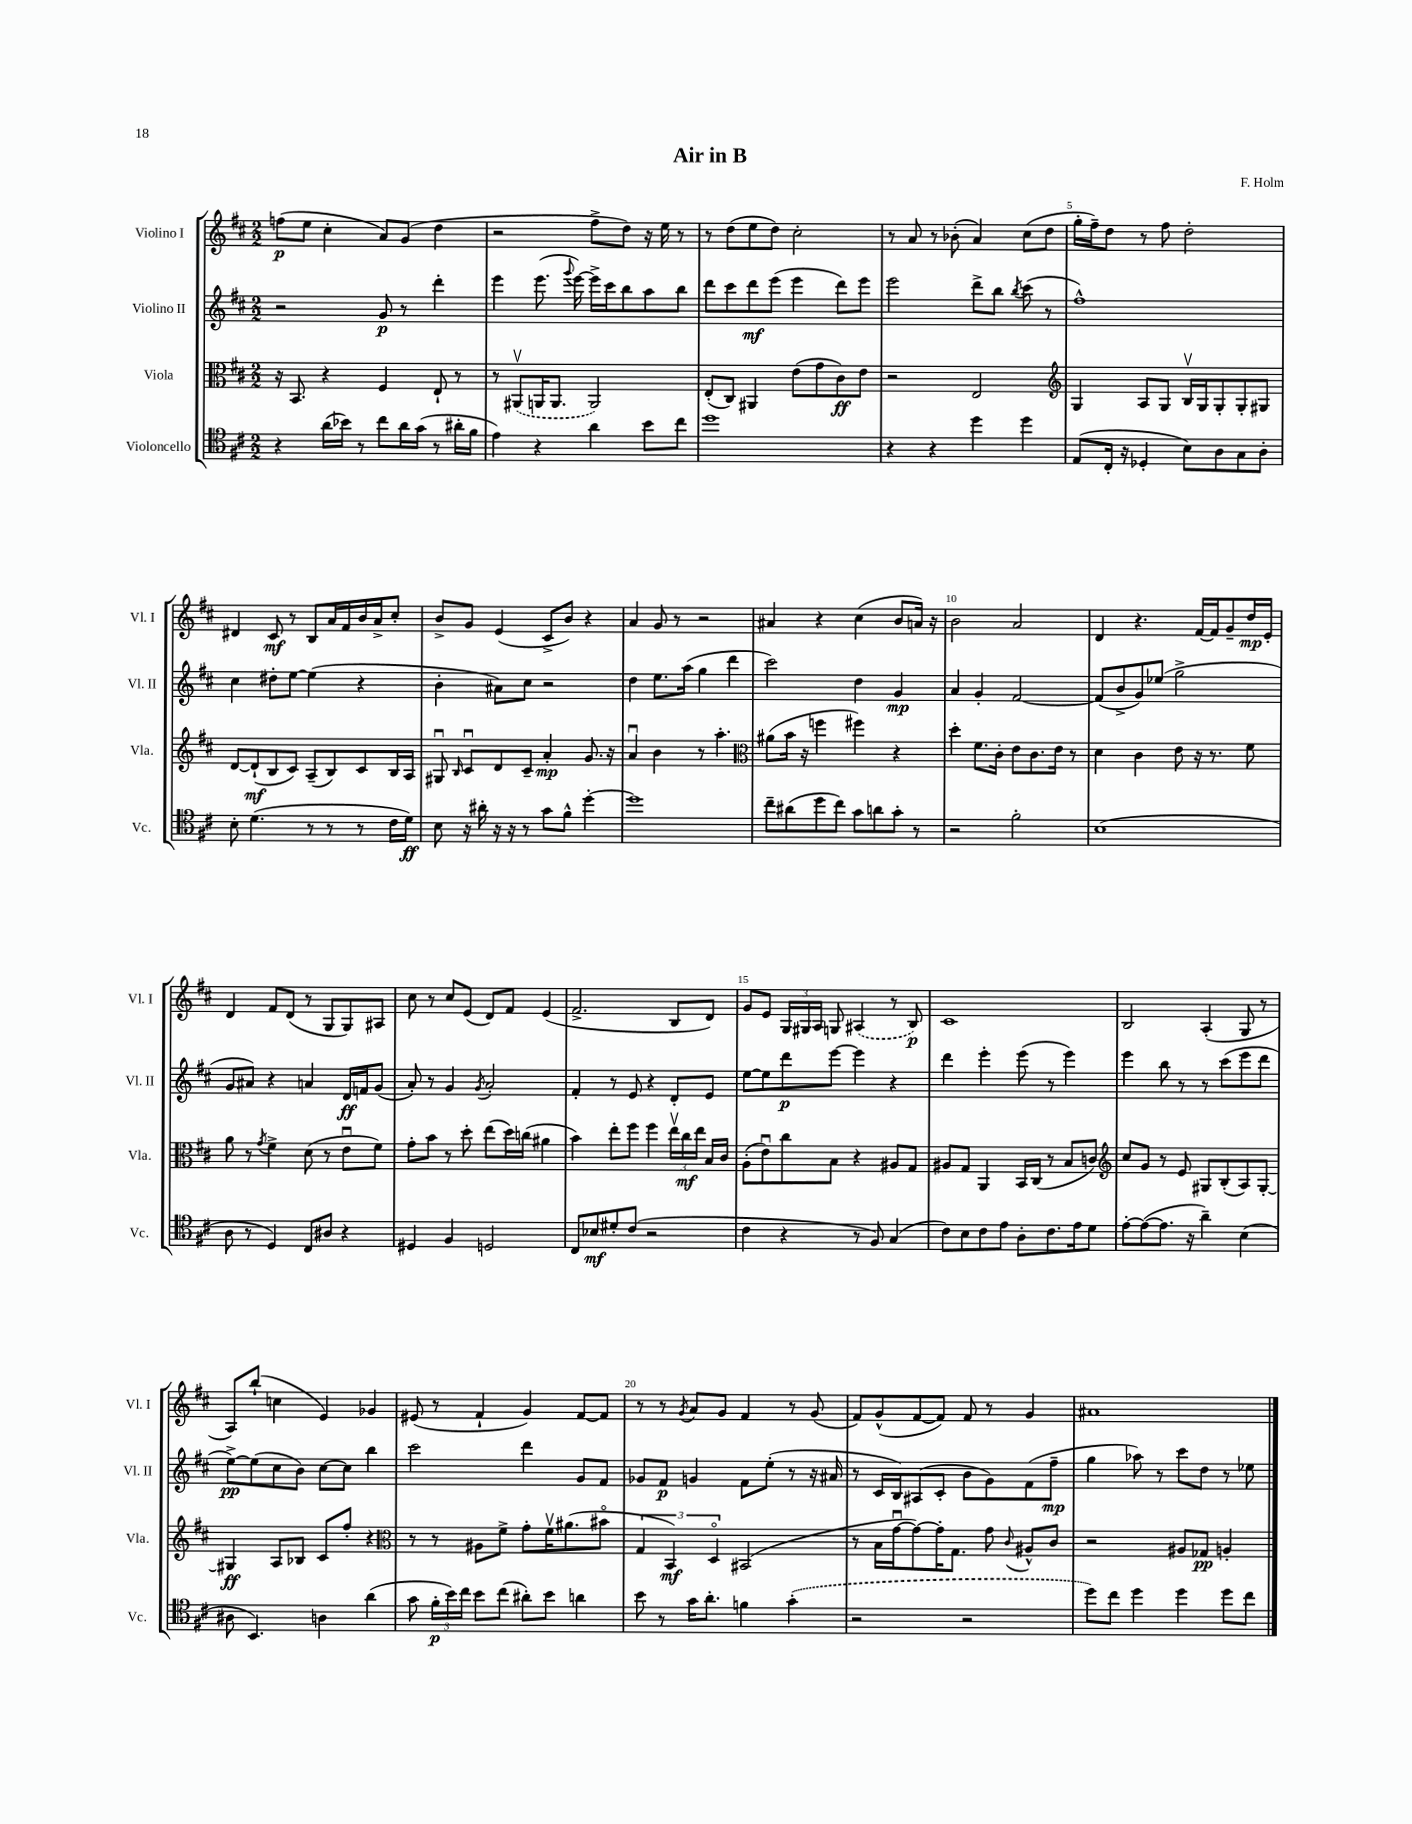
\header { title = "Air in B" composer = "F. Holm" }
<<
\new StaffGroup <<
\new Staff = "s0" \with { instrumentName = "Violino I" shortInstrumentName = "Vl. I" } {
    \clef treble \key d \major \numericTimeSignature \time 2/2
    \autoBeamOff f''8[\p( e''8] cis''4-. a'8[) g'8]( d''4 |
    r2 fis''8[-> d''8]) r16 e''16 r8 |
    r8 d''8[( e''8 d''8]) cis''2-. |
    r8 a'8 r8 bes'8-.( a'4) cis''8[( d''8] |
    g''16[-. fis''16--) d''8] r8 fis''8 d''2-. |
    dis'4 cis'8\mf r8 b8[ a'16 fis'16 b'16 a'16-> cis''8]-. |
    b'8[-> g'8] e'4( cis'8[-> b'8]) r4 |
    a'4 g'8 r8 r2 |
    ais'4 r4 cis''4( b'8[ a'16]) r16 |
    b'2 a'2 |
    d'4 r4. fis'16[~ fis'16 g'8-- d''16\mp e'16]-. |
    d'4 fis'8[ d'8]( r8 g8[ g8) ais8] |
    cis''8 r8 cis''8[ e'8]( d'8[) fis'8] e'4( |
    fis'2.-> b8[ d'8]) |
    g'8[ e'8] \tuplet 3/2 { g16[ gis16 a16] } g8 \once \slurDashed ais4( r8 b8\p) |
    cis'1 |
    b2 a4-.( g8 r8 |
    a8[) b''8]-!( c''4 e'4) ges'4 |
    eis'8( r8 fis'4-! g'4) fis'8[~ fis'8] |
    r8 r8 \acciaccatura { g'8 } a'8[ g'8] fis'4 r8 g'8( |
    fis'8[) g'8-^( fis'8~ fis'8]) fis'8 r8 g'4 |
    ais'1 \bar "|." |
}
\new Staff = "s1" \with { instrumentName = "Violino II" shortInstrumentName = "Vl. II" } {
    \clef treble \key d \major \numericTimeSignature \time 2/2
    \autoBeamOff r2 g'8\p r8 d'''4-. |
    e'''4 e'''8.( \appoggiatura { g'''8 } e'''16~) e'''16[-> cis'''16 b''8 a''8 b''8] |
    d'''8[ cis'''8 d'''8\mf e'''8]( e'''4 d'''8[) e'''8] |
    e'''2 d'''8[-> b''8] \acciaccatura { b''8 } cis'''8( r8 |
    fis''1-^) |
    cis''4 dis''8[-. e''8]~ e''4( r4 |
    b'4-. ais'8[) cis''8] r2 |
    d''4 e''8.[ a''16]( g''4 d'''4 |
    cis'''2) d''4 g'4\mp |
    a'4 g'4-. fis'2~ |
    fis'8[( b'8-> g'8) ees''8]( g''2-> |
    g'8[ ais'8]) r4 a'4 d'16[\ff f'16 g'8]( |
    a'8-.) r8 g'4 \acciaccatura { g'8 } a'2-. |
    fis'4-. r8 e'8 r4 d'8[-. e'8] |
    e''8[~ e''8 d'''8\p e'''8]~ e'''4 r4 |
    d'''4 e'''4-. e'''8( r8 e'''4) |
    e'''4 b''8 r8 r8 cis'''8[( e'''8 d'''8] |
    e''8[~->\pp) e''8( cis''8 b'8]) cis''8[~ cis''8] b''4 |
    cis'''2 d'''4 g'8[ fis'8] |
    ges'8[ fis'8]\p g'4 fis'8[ e''8]-.( r8 r16 ais'16 |
    r8 cis'16[ b16) ais8( cis'8]-. b'8[ g'8) fis'8( fis''8]--\mp |
    g''4 aes''8) r8 cis'''8[ d''8] r8 ees''8 \bar "|." |
}
\new Staff = "s2" \with { instrumentName = "Viola" shortInstrumentName = "Vla." } {
    \clef alto \key d \major \numericTimeSignature \time 2/2
    \autoBeamOff r16 b,8. r4 fis4 e8-! r8 |
    r8 \once \slurDashed ais,8[\upbow( a,16 a,8.] a,2) |
    e8[-.( cis8]) ais,4 e'8[( g'8 cis'8\ff) e'8] |
    r2 e2 |
    \clef treble g4 a8[ g8] b16[\upbow g16 g8-. g8-. gis8] |
    d'8[~ d'8-!\mf( b8 cis'8]) a8[--( b8) cis'8 b16 a16] |
    gis8\downbow \grace { b16 } cis'8[\downbow d'8 cis'8]-- a'4-.\mp g'8. r16 |
    a'4\downbow b'4 r8 a''4.-. |
    \clef alto ais'8[( b'16] r16 f''4 fis''4) r4 |
    d''4-. fis'8.[ cis'16]-. e'8[ cis'8. e'16] r8 |
    d'4 cis'4 e'8 r16 r8. fis'8 |
    a'8 r8 \acciaccatura { g'8 } fis'4-> d'8( r8 e'8[\downbow fis'8]) |
    g'8[-. b'8] r8 d''8-. e''8[( d''16) c''16]( ais'4 |
    b'4) e''8[-. fis''8] fis''4 \tuplet 3/2 { e''16[\upbow cis''16\mf e''16] } b16[ cis'16] |
    a8[-.( e'8\downbow) cis''8 b8] r4 ais8[ g8] |
    ais8[ g8] a,4 b,16[ cis16]( r8 b8[ c'8]) |
    \clef treble cis''8[ g'8] r8 e'8 gis8[ b8-.( a8) gis8]~-. |
    gis4\ff a8[ bes8] cis'8[ fis''8]-. r4 |
    \clef alto r8 r8 ais8[ fis'8]-> g'8[-. fis'16\upbow ais'8.( bis'8]\flageolet |
    \tuplet 3/2 { g4 b,4\mf) d4\flageolet } bis,2( |
    r8 b16[ g'16~\downbow g'8~) g'16-. g8.] g'8 \appoggiatura { cis'8 } ais8[-^ cis'8] |
    r2 ais8[ ges8]\pp a4-. \bar "|." |
}
\new Staff = "s3" \with { instrumentName = "Violoncello" shortInstrumentName = "Vc." } {
    \clef tenor \key d \major \numericTimeSignature \time 2/2
    \autoBeamOff r4 a'16[( bes'16]) r8 cis''8[ a'16 g'16]( r8 ais'16[-. fis'16] |
    e'4) r4 a'4 b'8[ cis''8] |
    d''1 |
    r4 r4 d''4 d''4 |
    e8[( cis16]-. r16 des4-. b8[) a8 g8 a8]-. |
    b8-. d'4.( r8 r8 r8 cis'16[ d'16]\ff) |
    b8 r16 ais'16-. r16 r16 r8 g'8[ fis'8]-^ d''4~-. |
    d''1 |
    cis''8[-- ais'8( d''8 cis''8]) g'8[ a'8 g'8]-. r8 |
    r2 fis'2-. |
    b1( |
    a8 r8 d4) cis8[ ais8] r4 |
    dis4 fis4 d2 |
    cis8[ bes8\mf dis'8-. cis'8]( r2 |
    cis'4 r4 r8 fis8) g4( |
    cis'8[) b8 cis'8 e'8] a8[-. cis'8. e'16 d'8] |
    e'8[~-. e'8~( e'8.] r16 a'4--) b4( |
    ais8 b,4.) a4 a'4( |
    g'8 \tuplet 3/2 { fis'16[-.\p b'16) cis''16] } b'8[ cis''8]( ais'8[-.) b'8] a'4 |
    b'8 r8 g'16[ a'8.]-. f'4 \once \slurDashed g'4-.( |
    r2 r2 |
    d''8[) cis''8] d''4 d''4 d''8[ cis''8] \bar "|." |
}
>>
>>
\layout { \context { \Score \override BarNumber.break-visibility = ##(#f #t #t) barNumberVisibility = #(every-nth-bar-number-visible 5) } }
